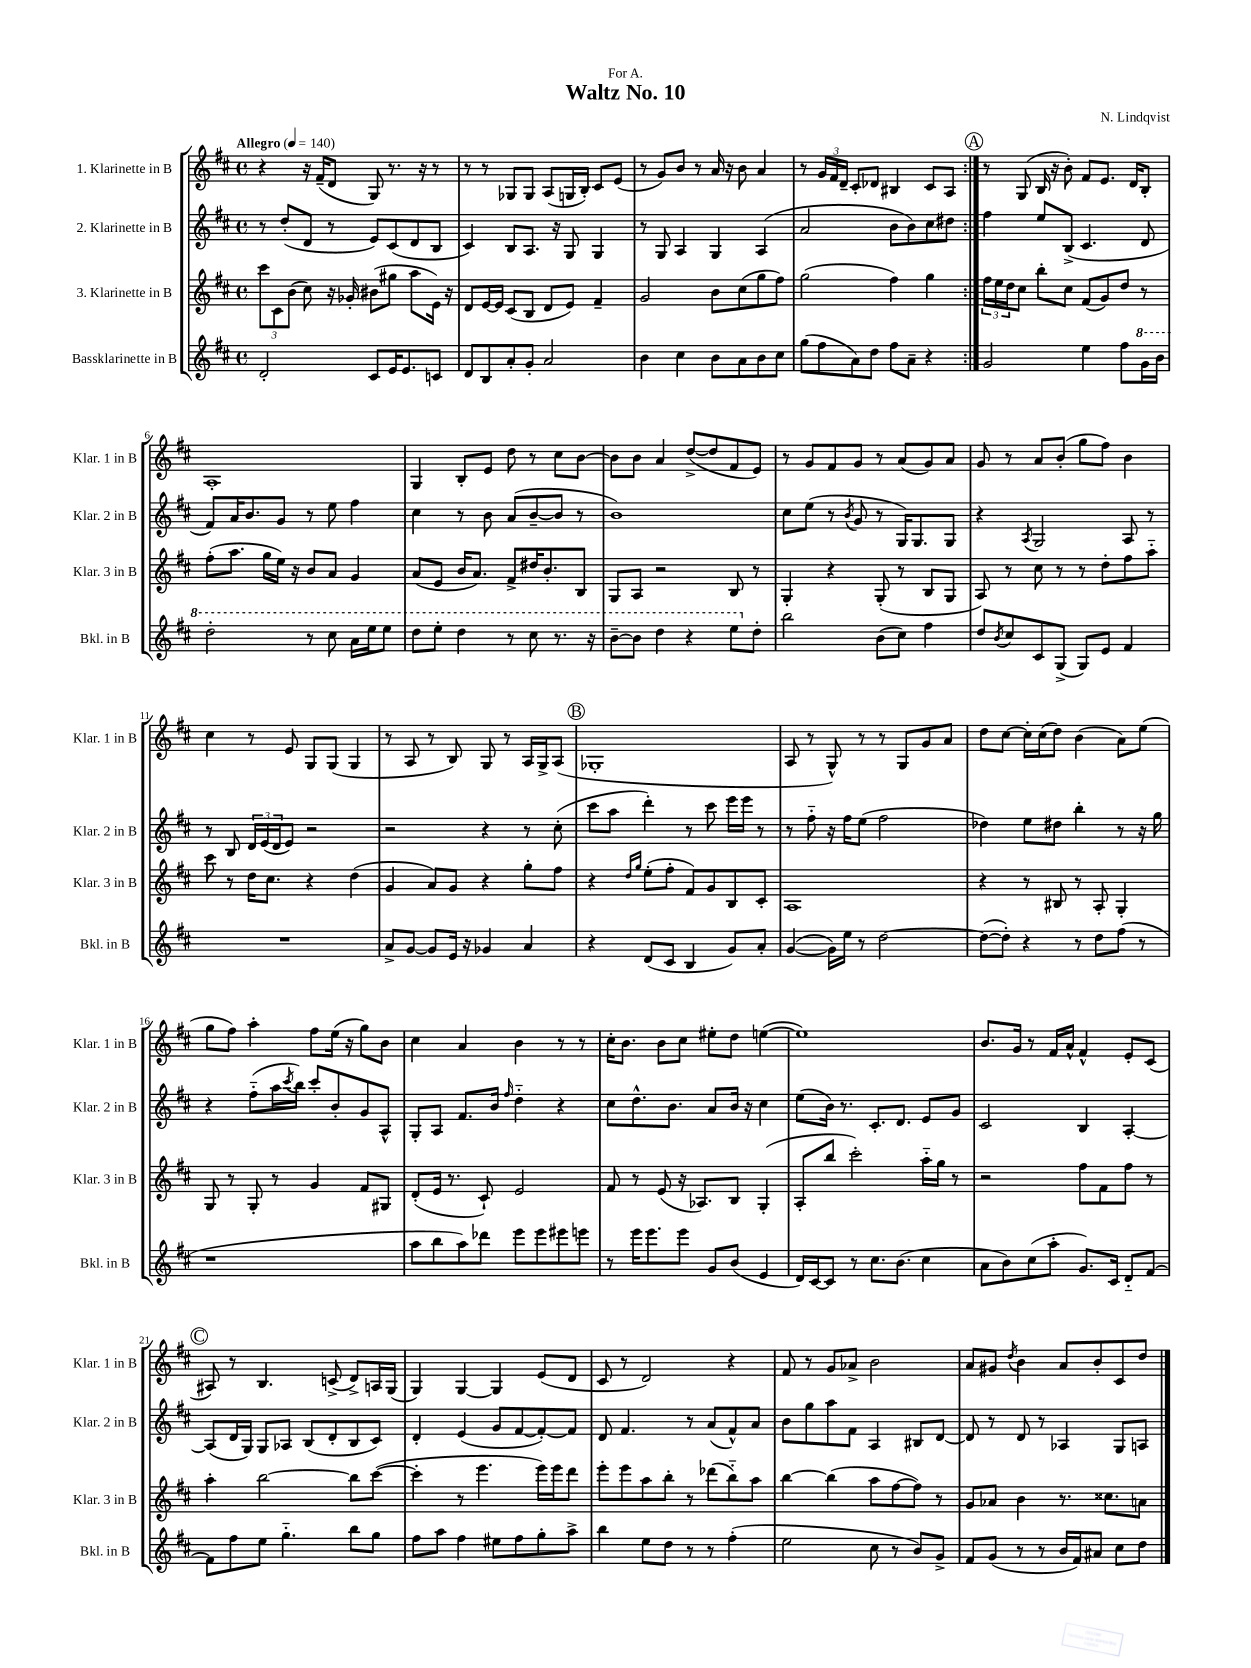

**kern	**kern	**kern	**kern
*part4	*part3	*part2	*part1
*staff4	*staff3	*staff2	*staff1
*I"Bassklarinette in B	*I"3. Klarinette in B	*I"2. Klarinette in B	*I"1. Klarinette in B
*I'Bkl. in B	*I'Klar. 3 in B	*I'Klar. 2 in B	*I'Klar. 1 in B
*clefG2	*clefG2	*clefG2	*clefG2
*k[f#c#]	*k[f#c#]	*k[f#c#]	*k[f#c#]
*M4/4	*M4/4	*M4/4	*M4/4
*met(c)	*met(c)	*met(c)	*met(c)
*MM140	*MM140	*MM140	*MM140
=1	=1	=1	=1
!	!	!	!LO:TX:a:B:t=Allegro
2d'/	12ccc#\L	8r	4r
.	12c#\	.	.
.	.	(8dd'/L	.
.	(12b\J	.	.
.	8cc#\)	8d/J	16r
.	.	.	(16f#~/KL
.	16r	8r	8d/J
.	16g-X'/	.	.
8c#/L	(8b#X\L	8e/L)	8G/)
16e/K	8gg#X\J	(8c#/	8.r
8.e/	.	.	.
.	8aa\L	8d/	.
.	.	.	16r
8cn/J	16e\Jk)	8B/J	8r
.	16r	.	.
=2	=2	=2	=2
8d/L	8d/L	4c#/)	8r
8B/	[16e/L	.	8r
.	16e/JJ]	.	.
8a'/	(8c#/L	8B/L	8G-X/L
8g'/J	8B/J	8.A/J	8G-/J
2a/	8d/L	.	(8A/L
.	.	16r	.
.	8e/J)	8G/	16Gn/L
.	.	.	16B'/JJ)
.	4f#~/	4G/	8c#/L
.	.	.	(8e/J
=3	=3	=3	=3
4b\	2g/	8r	8r
.	.	8G/	8g/L)
4cc#\	.	4A/	8b/J
.	.	.	8r
8b\L	8b\L	4G/	16a/
.	.	.	16r
8a\	(8cc#\	.	8b\
8b\	8gg\	(4A/	4a/
8cc#\J	8ff#\J)	.	.
=4	=4	=4	=4
(8gg\L	(2gg\	2a/	8r
8ff#\	.	.	24g/LL
.	.	.	24f#/
.	.	.	24d~/JJ
8a\)	.	.	8c#'/L
8dd\J	.	.	8d-X/J
8ff#\L	4ff#\)	8b\L	4B#X/
8a~\J	.	8b\)	.
4r	4gg\	8cc#\	8c#/L
.	.	8dd#X\J	8A/J
!!LO:REH:place=s1:t=A
=5:|!	=5:|!	=5:|!	=5:|!
2g/	24ff#\LL	4ff#\	8r
.	24ee\	.	.
.	24dd\J	.	.
.	8cc#\J	.	(8G/
.	8bb'\L	8ee/L	16B/
.	.	.	16r
.	8cc#\J	(8B^/J	8b'\)
4ee\	(8f#/L	4.c#/	8f#/L
.	8g/)	.	8.e/J
8ff#\L	8dd/J	.	.
.	.	.	16d/KL
*8va	*	*	*
16gg\L	8r	8d/	8B'/J
16bb\JJ	.	.	.
!!LO:LB:g=z
=6	=6	=6	=6
2ddd'\	(8ff#'\L	8f#/L)	1A'
.	8.aa\J	16a/K	.
.	.	8.b/	.
.	16gg\LL	.	.
.	16ee\JJ)	8g/J	.
.	16r	.	.
8r	8b/L	8r	.
8ccc#\	8a/J	8ee\	.
16aa\LL	4g/	4ff#\	.
16eee\J	.	.	.
8eee\J	.	.	.
=7	=7	=7	=7
8ddd\L	(8a/L	4cc#\	4G/
8eee'\J	8e/J	.	.
4ddd\	16b/KL	8r	8B'/L
.	8.a/J)	.	.
.	.	8b\	8e/J
8r	8f#^/L	(8a/L	8dd\
8ccc#\	16dd#X/K	[8b~/	8r
.	8.b'/	.	.
8.r	.	8b/J]	8cc#\L
.	8B/J	8r	[8b\J
16r	.	.	.
=8	=8	=8	=8
[8bb~\L	8G/L	1b)	8b\L]
8bb\J]	8A/J	.	8b\J
4ddd\	2r	.	4a/
4r	.	.	([8dd^/L
.	.	.	8dd/]
8eee\L	8B/	.	8f#/
*X8va	*	*	*
8dd'\J	8r	.	8e/J)
=9	=9	=9	=9
2bb\	4G'/	8cc#\L	8r
.	.	(8ee\J	8g/L
.	4r	8r	8f#/
.	.	8qb/	.
.	.	8g/	8g/J
(8b\L	(8G'/	8r	8r
8cc#\J)	8r	16G/KL)	(8a/L
.	.	8.G/	.
4ff#\	8B/L	.	8g/)
.	8G/J	8G/J	8a/J
=10	=10	=10	=10
8dd/L	8A/)	4r	8g/
8qb/	.	.	.
8cc#/	8r	.	8r
.	.	8qA/	.
8c#/	8cc#\	2G/	8a/L
(8G^/J	8r	.	(8b'/J
8G/L)	8r	.	8gg\L
8e/J	8dd'\L	.	8ff#\J)
4f#/	8ff#\	8A/	4b\
.	8aa\J	8r	.
!!LO:LB:g=z
=11	=11	=11	=11
1r	8ccc#\	8r	4cc#\
.	8r	8B/	.
.	16dd\KL	24d/LL	8r
.	.	(24e/	.
.	8.cc#\J	.	.
.	.	24d/J	.
.	.	8e/J)	8e/
.	4r	2r	8G/L
.	.	.	(8G/J
.	(4dd\	.	4G/
=12	=12	=12	=12
8a^/L	4g/	2r	8r
[8g/J	.	.	8A/
8g/L]	8a/L)	.	8r
16e/Jk	8g/J	.	8B/)
16r	.	.	.
4g-X/	4r	4r	8G/
.	.	.	8r
4a/	8gg'\L	8r	16A/LL
.	.	.	16G^/J
.	8ff#\J	(8cc#'\	(8A/J
!!LO:REH:place=s1:t=B
=13	=13	=13	=13
4r	4r	8ccc#\L	1G-X'
.	.	8aa\J	.
.	16qqdd/LL	.	.
.	16qqgg/JJ	.	.
(8d/L	(8ee'\L	4ddd'\)	.
8c#/J	8ff#'\J	.	.
4B/	8f#/L)	8r	.
.	8g/	8ccc#\	.
8g/L)	8B/	16eee\LL	.
.	.	16eee\JJ	.
8a'/J	8c#'/J	8r	.
=14	=14	=14	=14
([4g/	1A	8r	8A/
.	.	8ff#\	8r
16g\LL])	.	16r	8G^^/)
16ee\JJ	.	16ff#\KL	.
8r	.	(8ee\J	8r
[2dd\	.	2ff#\	8r
.	.	.	8G/L
.	.	.	8g/
.	.	.	8a/J
=15	=15	=15	=15
(8dd\L_	4r	4dd-X\)	8dd\L
8dd'\J])	.	.	[8cc#\J
4r	8r	8ee\L	16cc#'\LL]
.	.	.	(16cc#\J
.	8B#X/	8dd#X\J	8dd\J)
8r	8r	4bb'\	(4b\
8dd\L	8A'/	.	.
(8ff#\J	4G'/	8r	8a\L)
8r	.	16r	(8ee\J
.	.	16gg\	.
!!LO:LB:g=z
=16	=16	=16	=16
1r	8G/	4r	8gg\L
.	8r	.	8ff#\J)
.	8G'/	(8ff#\L	4aa'\
.	8r	16aa\L	.
.	.	8qccc#/	.
.	.	16bb\JJ)	.
.	4g/	8ccc#'/L	8ff#\L
.	.	8b'/	(16ee\Jk
.	.	.	16r
.	8f#/L	8g/	8gg\L)
.	8G#X/J	8A^^/J	8b\J
=17	=17	=17	=17
8aa\L	(8d'/L	8G'/L	4cc#\
8bb\	16e/Jk	8A/J	.
.	8.r	.	.
8aa\)	.	8.f#/L	4a/
8ddd-X\J	8c#`/)	.	.
.	.	16b/Jk	.
.	.	16qqff#/	.
8eee\L	2e/	4dd\	4b\
8eee\	.	.	.
8eee#X\	.	4r	8r
8eeen\J	.	.	8r
=18	=18	=18	=18
8r	8f#/	8cc#\L	16cc#'\KL
.	.	.	8.b\J
16eee\KL	8r	8.dd^^\	.
8.eee\	.	.	.
.	(8e/	.	8b\L
.	.	8.b\J	.
8eee\J	16r	.	8cc#\J
.	8.A-X/L)	.	.
8g/L	.	8a/L	8ee#X'\L
(8b/J	8B/J	16b/Jk	8dd\J
.	.	16r	.
4e/	(4G'/	4cc#\	([4een\
=19	=19	=19	=19
16d/LL)	8A'/L	(8ee\L	1ee])
[16c#/J	.	.	.
8c#/J]	8bb/J	16b\Jk)	.
.	.	8.r	.
8r	2ccc#'\)	.	.
8.cc#\L	.	8.c#'/L	.
(8.b\J	.	8.d/J	.
4cc#\	16aa\LL	8e/L	.
.	16gg\JJ	.	.
.	8r	8g/J	.
=20	=20	=20	=20
8a\L	2r	2c#/	8.b/L
8b\)	.	.	.
.	.	.	16g/Jk
(8cc#\	.	.	8r
8aa'\J	.	.	16f#/LL
.	.	.	16a^^/JJ
8.g/L)	8ff#\L	4B/	4f#^^/
.	8f#\	.	.
16c#/Jk	.	.	.
8d/L	8ff#\J	[4A'/	8e'/L
[8f#/J	8r	.	(8c#/J
!!LO:LB:g=z
!!LO:REH:place=s1:t=C
=21	=21	=21	=21
8f#\L]	4aa'\	(8A/L]	8A#X/)
8ff#\	.	16d/L	8r
.	.	16G/JJ)	.
8ee\J	[2bb\	8G/L	4.B/
4.gg\	.	8A-X/J	.
.	.	(8B/L	.
.	.	8d'/	(8cn^/
8bb\L	8bb\L]	8B/	8d^/L)
8gg\J	([8ccc#\J	8c#/J)	16An/L
.	.	.	(16G/JJ
=22	=22	=22	=22
8ff#\L	4ccc#'\]	4d'/	4G/)
8aa\J	.	.	.
4ff#\	8r	(4e/	[4G/
.	4.eee\	.	.
8ee#X\L	.	8g/L	4G/]
8ff#\	.	[8f#/	.
8gg'\	16eee\LL)	8f#'/_)	(8e/L
.	16eee\J	.	.
8aa^\J	8ddd\J	8f#/J]	8d/J
=23	=23	=23	=23
4bb\	8eee'\L	8d/	8c#/
.	8eee\	4.f#/	8r
8ee\L	8aa\	.	2d/)
8dd\J	8bb'\J	.	.
8r	8r	8r	.
8r	(8ddd-X\L	(8a/L	.
(4ff#'\	8bb\)	8f#^^/)	4r
.	8aa\J	8a/J	.
=24	=24	=24	=24
2ee\	[4bb\	8b\L	8f#/
.	.	8gg\	8r
.	(4bb\]	8aa\	8g/L
.	.	8f#\J	8a-X^/J
8cc#\	8aa\L	4A/	2b\
8r	[8ff#\	.	.
8b/L)	8ff#\J])	8B#X/L	.
8g^/J	8r	[8d/J	.
=25	=25	=25	=25
8f#/L	8g/L	8d/]	8a/L
(8g/J	8a-X/J	8r	8g#X/J
.	.	.	8qdd/
8r	4b\	8d/	4b\
8r	.	8r	.
16b/LL	8.r	4A-X/	8a/L
16f#/J)	.	.	.
8a#X/J	.	.	8b'/
.	8.cc##X\L	.	.
8cc#\L	.	8G/L	8c#/
8dd\J	8an\J	8An/J	8dd/J
==	==	==	==
*-	*-	*-	*-
